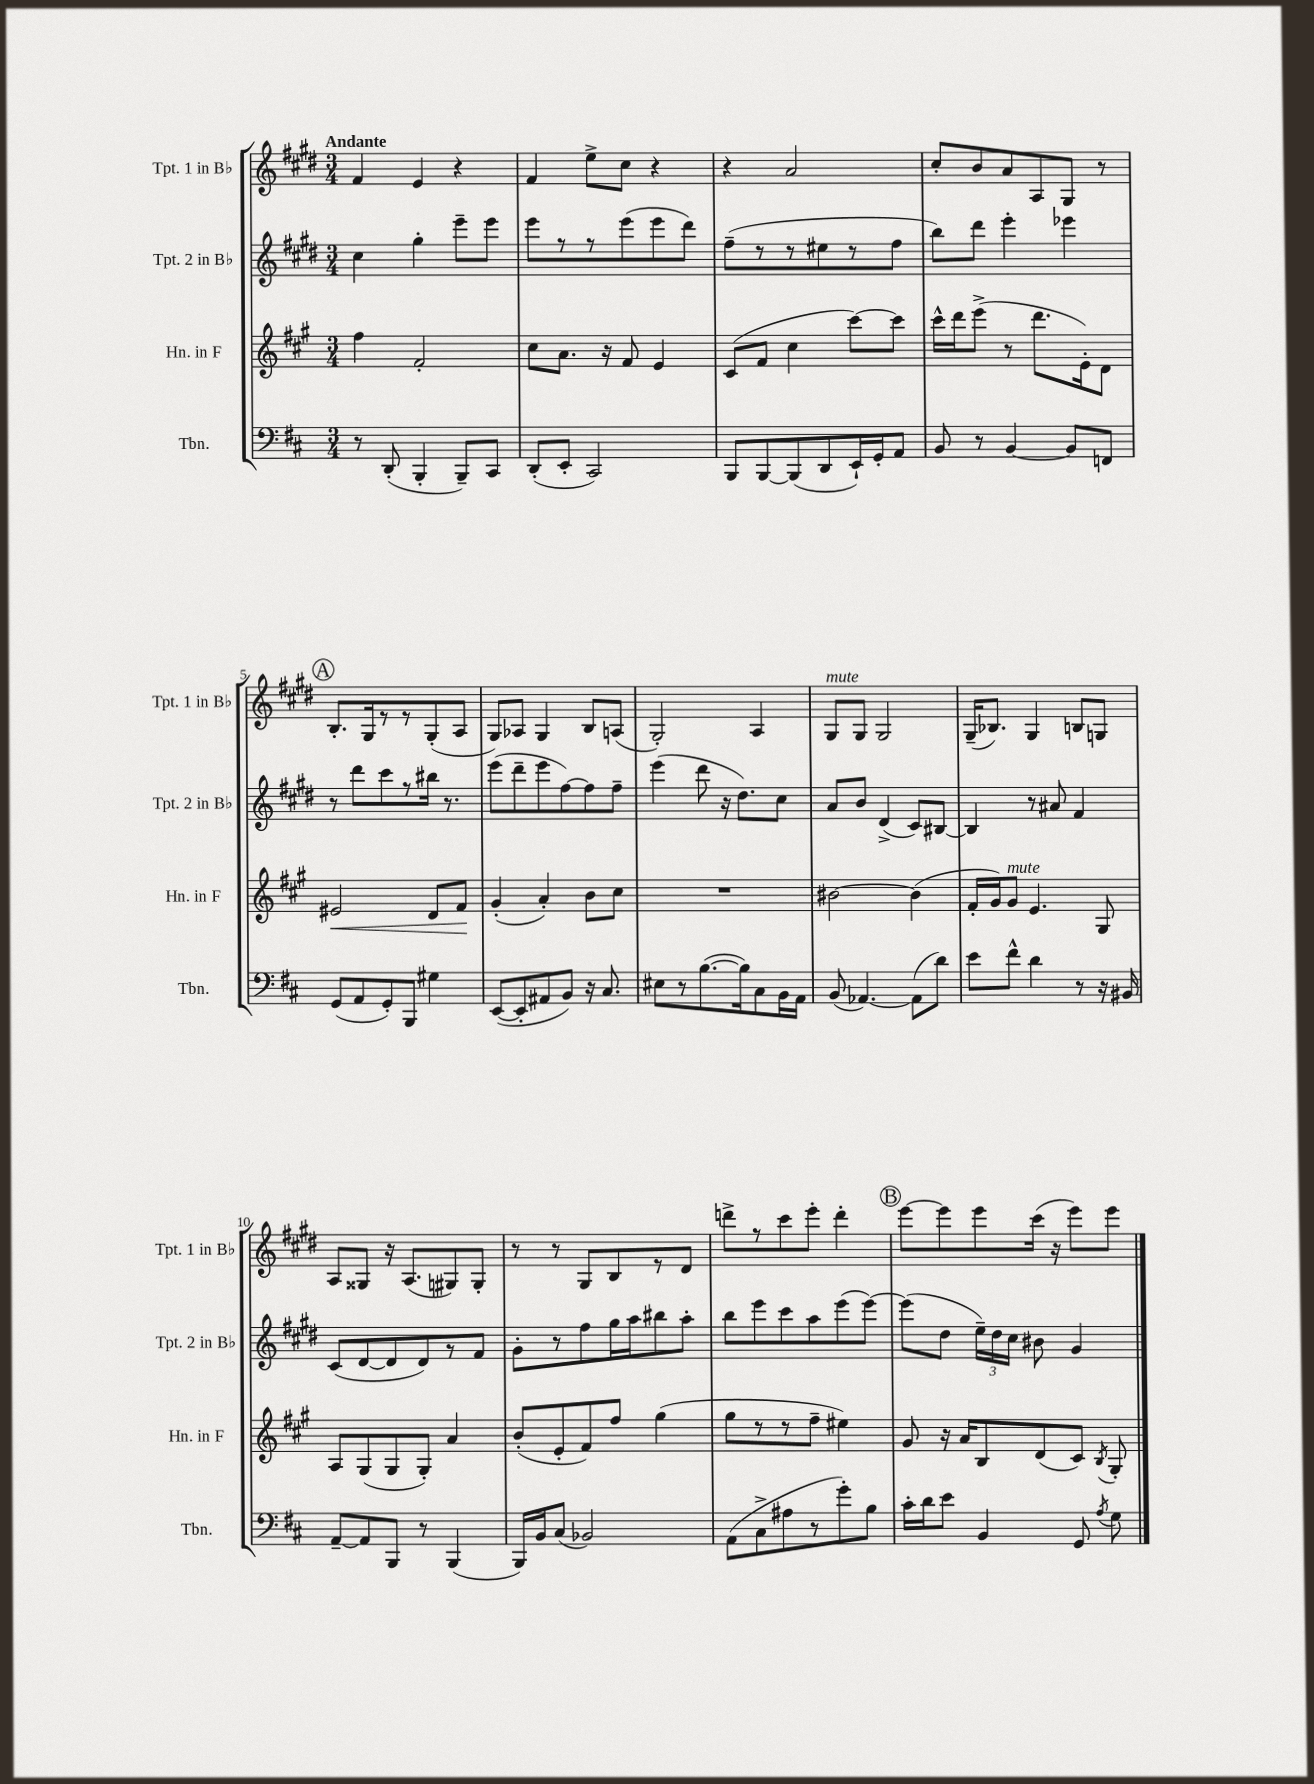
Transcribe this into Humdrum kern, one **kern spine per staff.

**kern	**kern	**dynam	**kern	**kern
*part4	*part3	*part3	*part2	*part1
*staff4	*staff3	*staff3	*staff2	*staff1
*I"Tbn.	*I"Hn. in F	*	*I"Tpt. 2 in B♭	*I"Tpt. 1 in B♭
*I'Tbn.	*I'Hn. in F	*	*I'Tpt. 2 in B♭	*I'Tpt. 1 in B♭
*clefF4	*clefG2	*	*clefG2	*clefG2
*k[f#c#]	*k[f#c#g#]	*	*k[f#c#g#d#]	*k[f#c#g#d#]
*M3/4	*M3/4	*	*M3/4	*M3/4
=1	=1	=1	=1	=1
!	!	!	!	!LO:TX:a:B:t=Andante
8r	4ff#\	.	4cc#\	4f#/
(8DD'/	.	.	.	.
4BBB'/	2f#'/	.	4gg#'\	4e/
8BBB~/L)	.	.	8eee~\L	4r
8CC#/J	.	.	8eee\J	.
=2	=2	=2	=2	=2
(8DD'/L	8cc#\L	.	8eee\L	4f#/
8EE'/J	8.a\J	.	8r	.
2CC#/)	.	.	8r	8ee^\L
.	16r	.	.	.
.	8f#/	.	(8eee\	8cc#\J
.	4e/	.	8eee\	4r
.	.	.	8ddd#\J)	.
=3	=3	=3	=3	=3
8BBB/L	(8c#/L	.	(8ff#~\L	4r
[8BBB/	8f#/J	.	8r	.
(8BBB/]	4cc#\	.	8r	2a/
8DD/	.	.	8ee#X\	.
16EE`/L)	[8ccc#\L)	.	8r	.
16GG'/J	.	.	.	.
8AA/J	8ccc#\J]	.	8ff#\J	.
=4	=4	=4	=4	=4
8BB/	16ccc#^^\LL	.	8bb\L)	8cc#'/L
.	16ddd\J	.	.	.
8r	(8eee^\J	.	8ddd#\J	8b/
[4BB/	8r	.	4eee'\	8a/
.	8.ddd\L	.	.	8A/
8BB/L]	.	.	4eee-X\	8G#/J
.	16e'\k)	.	.	.
8FFn/J	8d\J	.	.	8r
!!LO:LB:g=z
!!LO:REH:place=s1:t=A
=5	=5	=5	=5	=5
!	!	!LO:HP:b	!	!
(8GG/L	2e#X/	<	8r	8.B'/L
8AA/	.	.	8ddd#\L	.
.	.	.	.	16G#/k
8GG'/)	.	.	8ccc#\	8r
8BBB/J	.	.	8r	8r
4G#X\	8d/L	.	16bb#X\Jk	(8G#'/
.	.	.	8.r	.
.	8f#/J	.	.	8A/J
.	.	[	.	.
=6	=6	=6	=6	=6
([8EE/L	(4g#'/	.	(8eee\L	8G#/L)
8EE'/]	.	.	8ddd#~\	8A-X/J
8AA#X/	4a'/)	.	8eee\	4G#/
8BB/J)	.	.	[8ff#\)	.
16r	8b\L	.	8ff#\]	8B/L
8.C#/	.	.	.	.
.	8cc#\J	.	8ff#~\J	(8An/J
=7	=7	=7	=7	=7
8E#X\L	2.r	.	(4eee\	2G#'/)
8r	.	.	.	.
([8.B\	.	.	8ddd#\	.
.	.	.	16r	.
16B\k])	.	.	8.dd#\L)	.
8C#\	.	.	.	4A/
16BB\L	.	.	8cc#\J	.
16AA\JJ	.	.	.	.
=8	=8	=8	=8	=8
!	!	!	!	!LO:TX:a:i:t=mute
(8BB/	[2b#X\	.	8a/L	8G#/L
[4.AA-X/)	.	.	8b/J	8G#/J
.	.	.	(4d#^/	2G#/
(8AA-\L]	(4b#\]	.	8c#/L)	.
8d\J)	.	.	[8B#X/J	.
=9	=9	=9	=9	=9
8e\L	16f#'/LL	.	4B#/]	(16G#~/KL
.	16g#/J)	.	.	8.B-X/J)
!	!LO:TX:a:i:t=mute	!	!	!
8f#^^\J	8g#/J	.	.	.
4d\	4.e/	.	8r	4G#/
.	.	.	8a#X/	.
8r	.	.	4f#/	8Bn/L
16r	8G#/	.	.	8Gn/J
16BB#X/	.	.	.	.
!!LO:LB:g=z
=10	=10	=10	=10	=10
[8AA~/L	8A/L	.	(8c#/L	8A/L
8AA/]	(8G#/	.	[8d#/	8G##X/J
8BBB/J	8G#/	.	8d#/]	16r
.	.	.	.	(8.A/L
8r	8G#'/J)	.	8d#/)	.
(4BBB/	4a/	.	8r	8G#X/)
.	.	.	8f#/J	8G#'/J
=11	=11	=11	=11	=11
16BBB/LL)	(8b'/L	.	8g#'\L	8r
16BB/J	.	.	.	.
(8C#/J	8e'/	.	8r	8r
2BB-X/)	8f#/)	.	8ff#\	8G#/L
.	8ff#/J	.	16gg#\L	8B/
.	.	.	16aa\J	.
.	(4gg#\	.	8bb#X\	8r
.	.	.	8aa'\J	8d#/J
=12	=12	=12	=12	=12
(8AA\L	8gg#\L	.	8bb\L	8dddn^\L
8C#^\	8r	.	8eee\	8r
8A#X\	8r	.	8ccc#\	8ccc#\
8r	8ff#~\J	.	8aa\	8eee'\J
8g'\)	4ee#X\)	.	(8eee\	4ddd'\
8B\J	.	.	[8eee\J)	.
!!LO:REH:place=s1:t=B
=13	=13	=13	=13	=13
16c#'\LL	8g#/	.	(8eee\L]	[8eee\L
16d\J	.	.	.	.
8e\J	16r	.	8dd#\J	8eee\]
.	16a/KL	.	.	.
4BB/	8B/	.	24ee~\LL)	8eee\
.	.	.	24dd#\	.
.	.	.	24cc#\JJ	.
.	(8d/	.	8b#X\	(16ccc#\Jk
.	.	.	.	16r
8GG/	8c#/J)	.	4g#/	8eee\L)
8qA/	8qB/	.	.	.
8G\	8G#'/	.	.	8eee\J
==	==	==	==	==
*-	*-	*-	*-	*-
